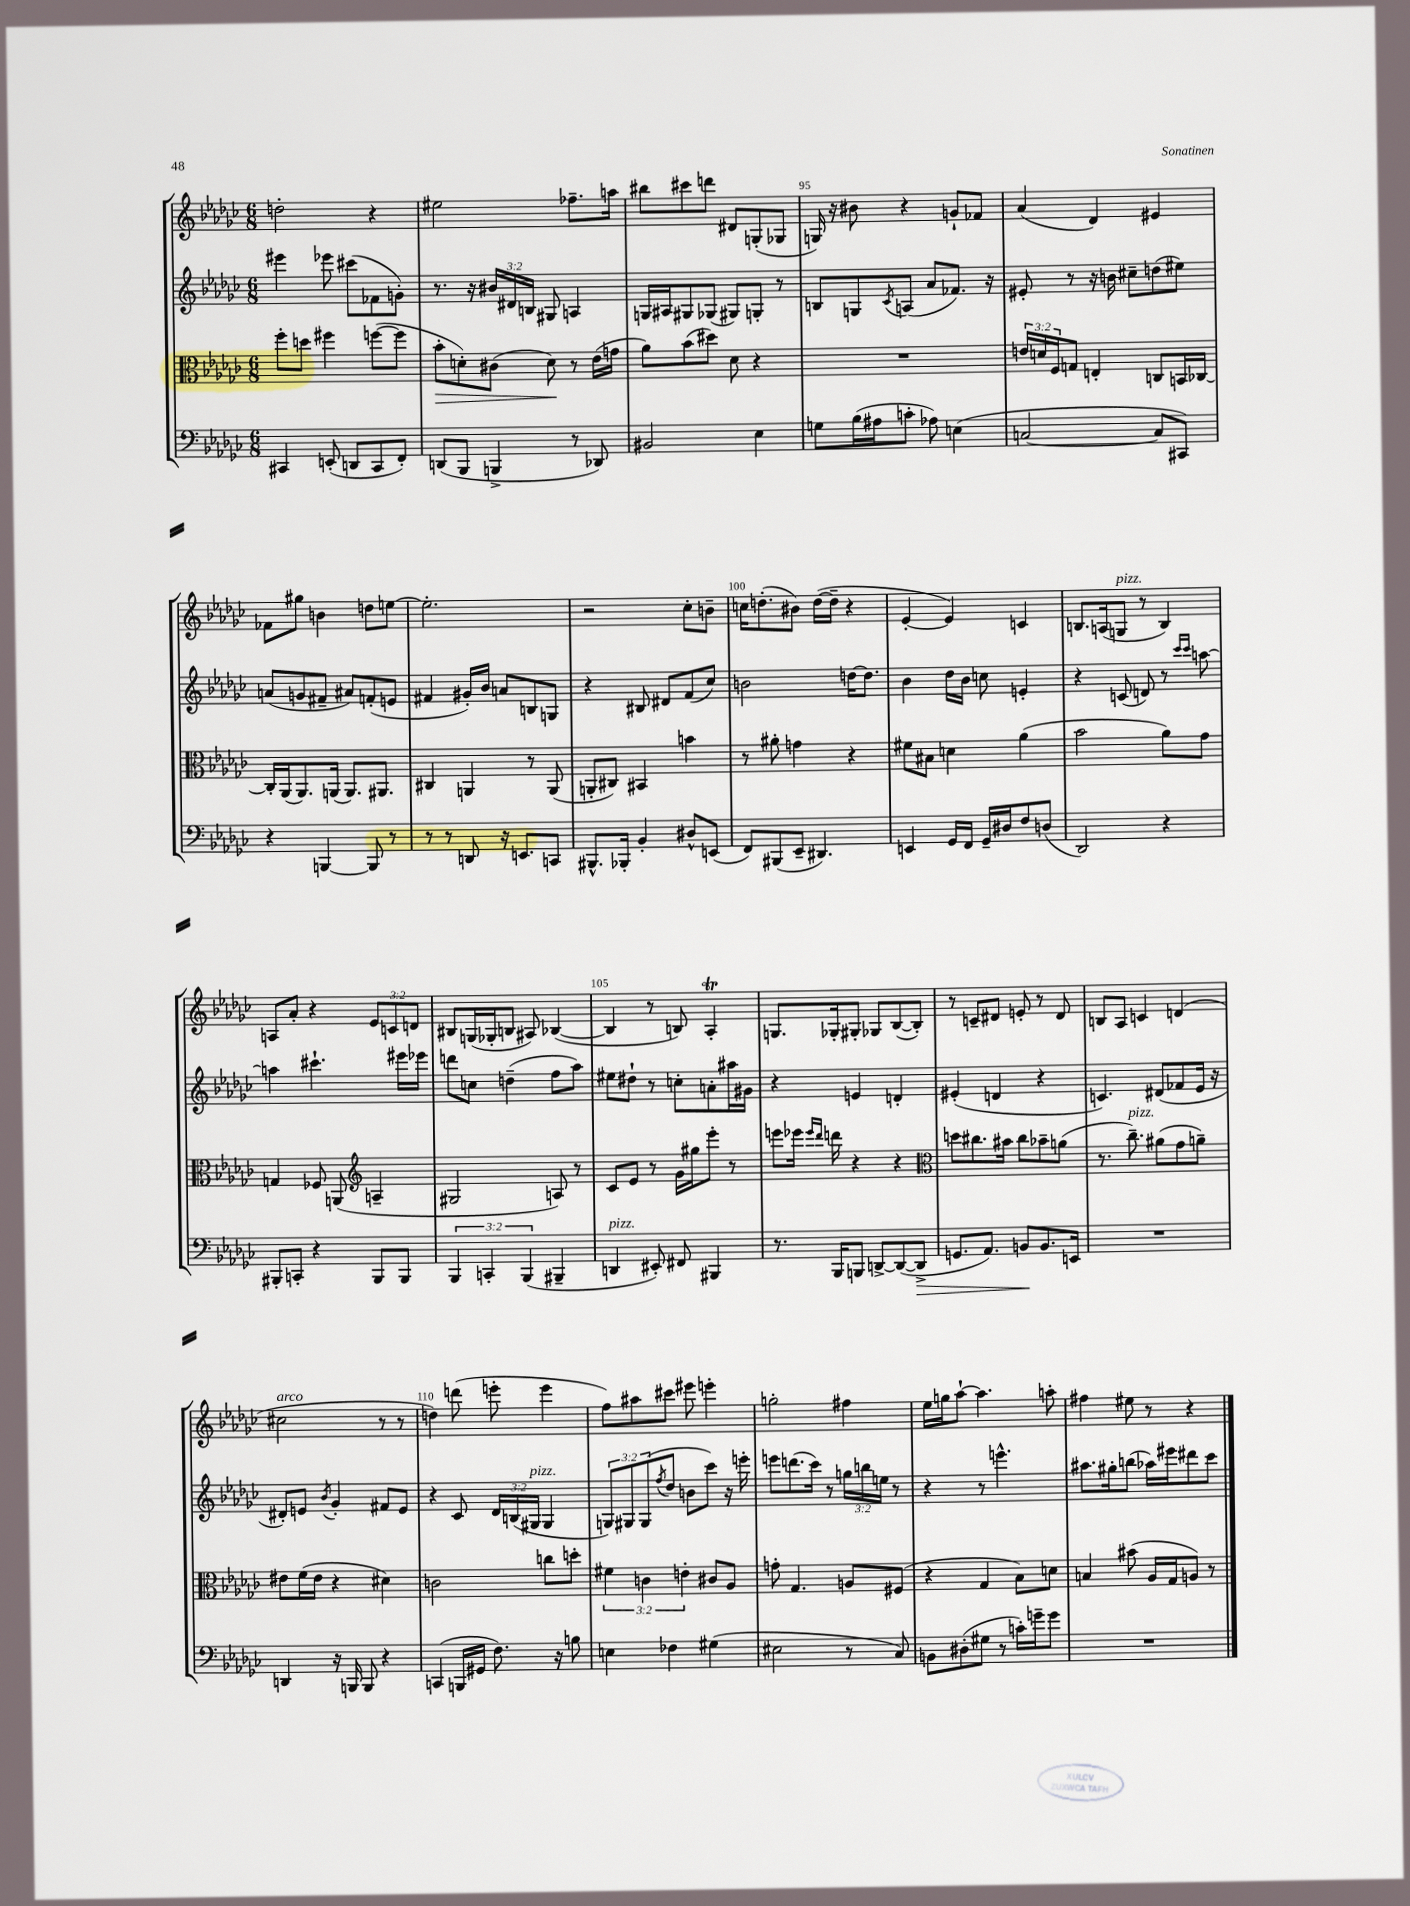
<<
\new StaffGroup <<
\new Staff = "s0" {
    \clef treble \key ges \major \numericTimeSignature \time 6/8 \override Staff.TupletNumber.text = #tuplet-number::calc-fraction-text
    d''2-. r4 |
    eis''2 fes''8.-- a''16 |
    bis''8 cis'''8 d'''8 dis'8 g8-.( ges8 |
    g16) r16 bis'8 r4 g'8-! fes'8 |
    aes'4( des'4) eis'4 |
    fes'8 gis''8 b'4 d''8 e''8~ |
    e''2.-. |
    r2 ces''8-. b'8-- |
    c''16 d''8.-.( bis'8) d''16~( d''16-- r4 |
    ees'4~-. ees'4) c'4 |
    b8. a16( g8^\markup { \italic "pizz." } r8 b4) |
    a8 aes'8-. r4 \tuplet 3/2 { ees'8 c'8 d'8 } |
    bis8 g16( ges16-. b8 ais8) bes4~( |
    bes4 r8 b8) aes4-.\trill |
    g8. ges16-. gis8-. ges8 bes8~( bes8-.) |
    r8 c'8-- dis'8 e'8-. r8 dis'8 |
    b8 aes8 c'4 d'4( |
    cis''2^\markup { \italic "arco" } r8 r8 |
    d''4) d'''8( e'''8-. e'''4 |
    f''8) ais''8 cis'''8 eis'''8 e'''4-. |
    g''2-. fis''4 |
    ees''16 g''16 aes''8~-! aes''4. a''8-. |
    fis''4 eis''8 r8 r4 \bar "|." |
}
\new Staff = "s1" {
    \clef treble \key ges \major \numericTimeSignature \time 6/8 \override Staff.TupletNumber.text = #tuplet-number::calc-fraction-text
    eis'''4 ees'''8 cis'''8( fes'8 g'8-.) |
    r8. r16 \tuplet 3/2 { bis'16 dis'16 b16 } gis8 a4 |
    g16 ais16 gis8 ges8( gis8) g8-. r8 |
    b8 g8 \acciaccatura { ces'8 } a8( aes'8 fes'8.) r16 |
    eis'8-. r8 r16 b'16 cis''8-- d''8( eis''8) |
    a'8( g'8 fis'8-- ais'8) f'8-.( e'8 |
    fis'4 gis'16-.) bes'16 a'8 b8 g8 |
    r4 bis8 dis'8 f'8( ces''8) |
    b'2 d''16~ d''8. |
    bes'4 des''16 bes'16 c''8 e'4-. |
    r4 c'8( d'8) r8 \grace { ces'''16 ces'''16 } a''8~ |
    a''4 cis'''4.-! eis'''16 ees'''16 |
    d'''8 c''8 d''4--( f''8 aes''8) |
    eis''8 dis''8-! r8 c''8-. a'8-. ais''16 gis'16 |
    r4 e'4 d'4-. |
    eis'4-.( d'4 r4 |
    c'4.) dis'8( fes'8 ees'16 r16 |
    dis'8-.) e'8 \acciaccatura { bes'8 } ges'4-. fis'8 e'8 |
    r4 ces'8 \tuplet 3/2 { des'16 b16( gis16^\markup { \italic "pizz." } } gis4 |
    \tuplet 3/2 { g8) gis8 gis8( } \acciaccatura { f''8 } des''8 b'8 ces'''8) r16 e'''16-. |
    e'''8 d'''8.( ces'''16) r8 \tuplet 3/2 { g''16 b''16 e''16 } r8 |
    r4 r8 e'''4.-^ |
    ais''8. gis''16-. b''8( aes''16) eis'''16 dis'''8 ces'''8 \bar "|." |
}
\new Staff = "s2" {
    \clef alto \key ges \major \numericTimeSignature \time 6/8 \override Staff.TupletNumber.text = #tuplet-number::calc-fraction-text
    f''8-. d''8 fis''4 f''8~( f''8 |
    bes'8-.\> d'8-.) cis'8( d'8\!) r8 ees'16( g'16 |
    aes'8) bes'8( dis''8) des'8 r4 |
    R2. |
    \tuplet 3/2 { e'16 d'16 f16 } g8 e4-. c8 b,16 ces16~ |
    ces16-. aes,16( aes,8.) a,16( a,8.) ais,8. |
    cis4 a,4 r8 a,8( |
    a,8-. cis8) bis,4 b'4 |
    r8 ais'8-. g'4 r4 |
    fis'8 bis8 d'4 aes'4( |
    bes'2 aes'8) ges'8 |
    g4 fes8 a,8( \clef treble a4-- |
    gis2 a8) r8 |
    ces'8 ees'8 r8 ges'16 gis''16 ees'''8-. r8 |
    e'''8 ees'''16 \grace { ees'''16 des'''16 } d'''16 r4 r4 |
    \clef alto d''8 cis''8. bis'16 cis''8 bes'8-- a'8( |
    r8. ces''8.--^\markup { \italic "pizz." }) ais'8( ges'8 a'8--) |
    eis'8 f'16( eis'16 r4 dis'4) |
    c'2 c''8 d''8-. |
    \tuplet 3/2 { fis'4 c'4 e'4-. } cis'8 aes8 |
    g'8-. ges4. a8 fis8( |
    r4 ges4 bes8) d'8 |
    b4 bis'8( aes16 ges16 a8) r8 \bar "|." |
}
\new Staff = "s3" {
    \clef bass \key ges \major \numericTimeSignature \time 6/8 \override Staff.TupletNumber.text = #tuplet-number::calc-fraction-text
    cis,4 e,8-.( d,8 cis,8 f,8-.) |
    d,8( bes,,8 b,,4-> r8 des,8) |
    bis,2 ees4 |
    g8 bes16( ais16 c'8-. aes8) e4( |
    c2~ c8 cis,8) |
    r4 b,,4~ b,,8 r8 |
    r8 r8 d,8 r16 e,8. c,8 |
    bis,,8.-^ bes,,16-. bes,4-. dis8-^ e,8( |
    f,8) bis,,8( ees,8-- dis,4.) |
    e,4 ges,16 f,16 ges,16-- dis16 f8 d8( |
    des,2) r4 |
    bis,,8-. c,8-. r4 bis,,8 bis,,8 |
    \tuplet 3/2 { bes,,4 c,4-. bes,,4( } bis,,4-- |
    d,4^\markup { \italic "pizz." } eis,8-.) fis,8 bis,,4 |
    r8. bes,,16 b,,8 d,8~-> d,8~( d,8->\> |
    g,8. aes,8.) b,8\! b,8. e,16 |
    R2. |
    d,4 r16 b,,16 b,,8 r4 |
    c,4( b,,16 gis,16 f8.) r16 b8 |
    e4 fes4 gis4( |
    eis2 r8 ces8) |
    b,8 dis8-.( gis8 r8 c'16-.) g'16-- g'8 |
    R2. \bar "|." |
}
>>
>>
\layout { \context { \Score currentBarNumber = #92 \override BarNumber.break-visibility = ##(#f #t #t) barNumberVisibility = #(every-nth-bar-number-visible 5) } }
